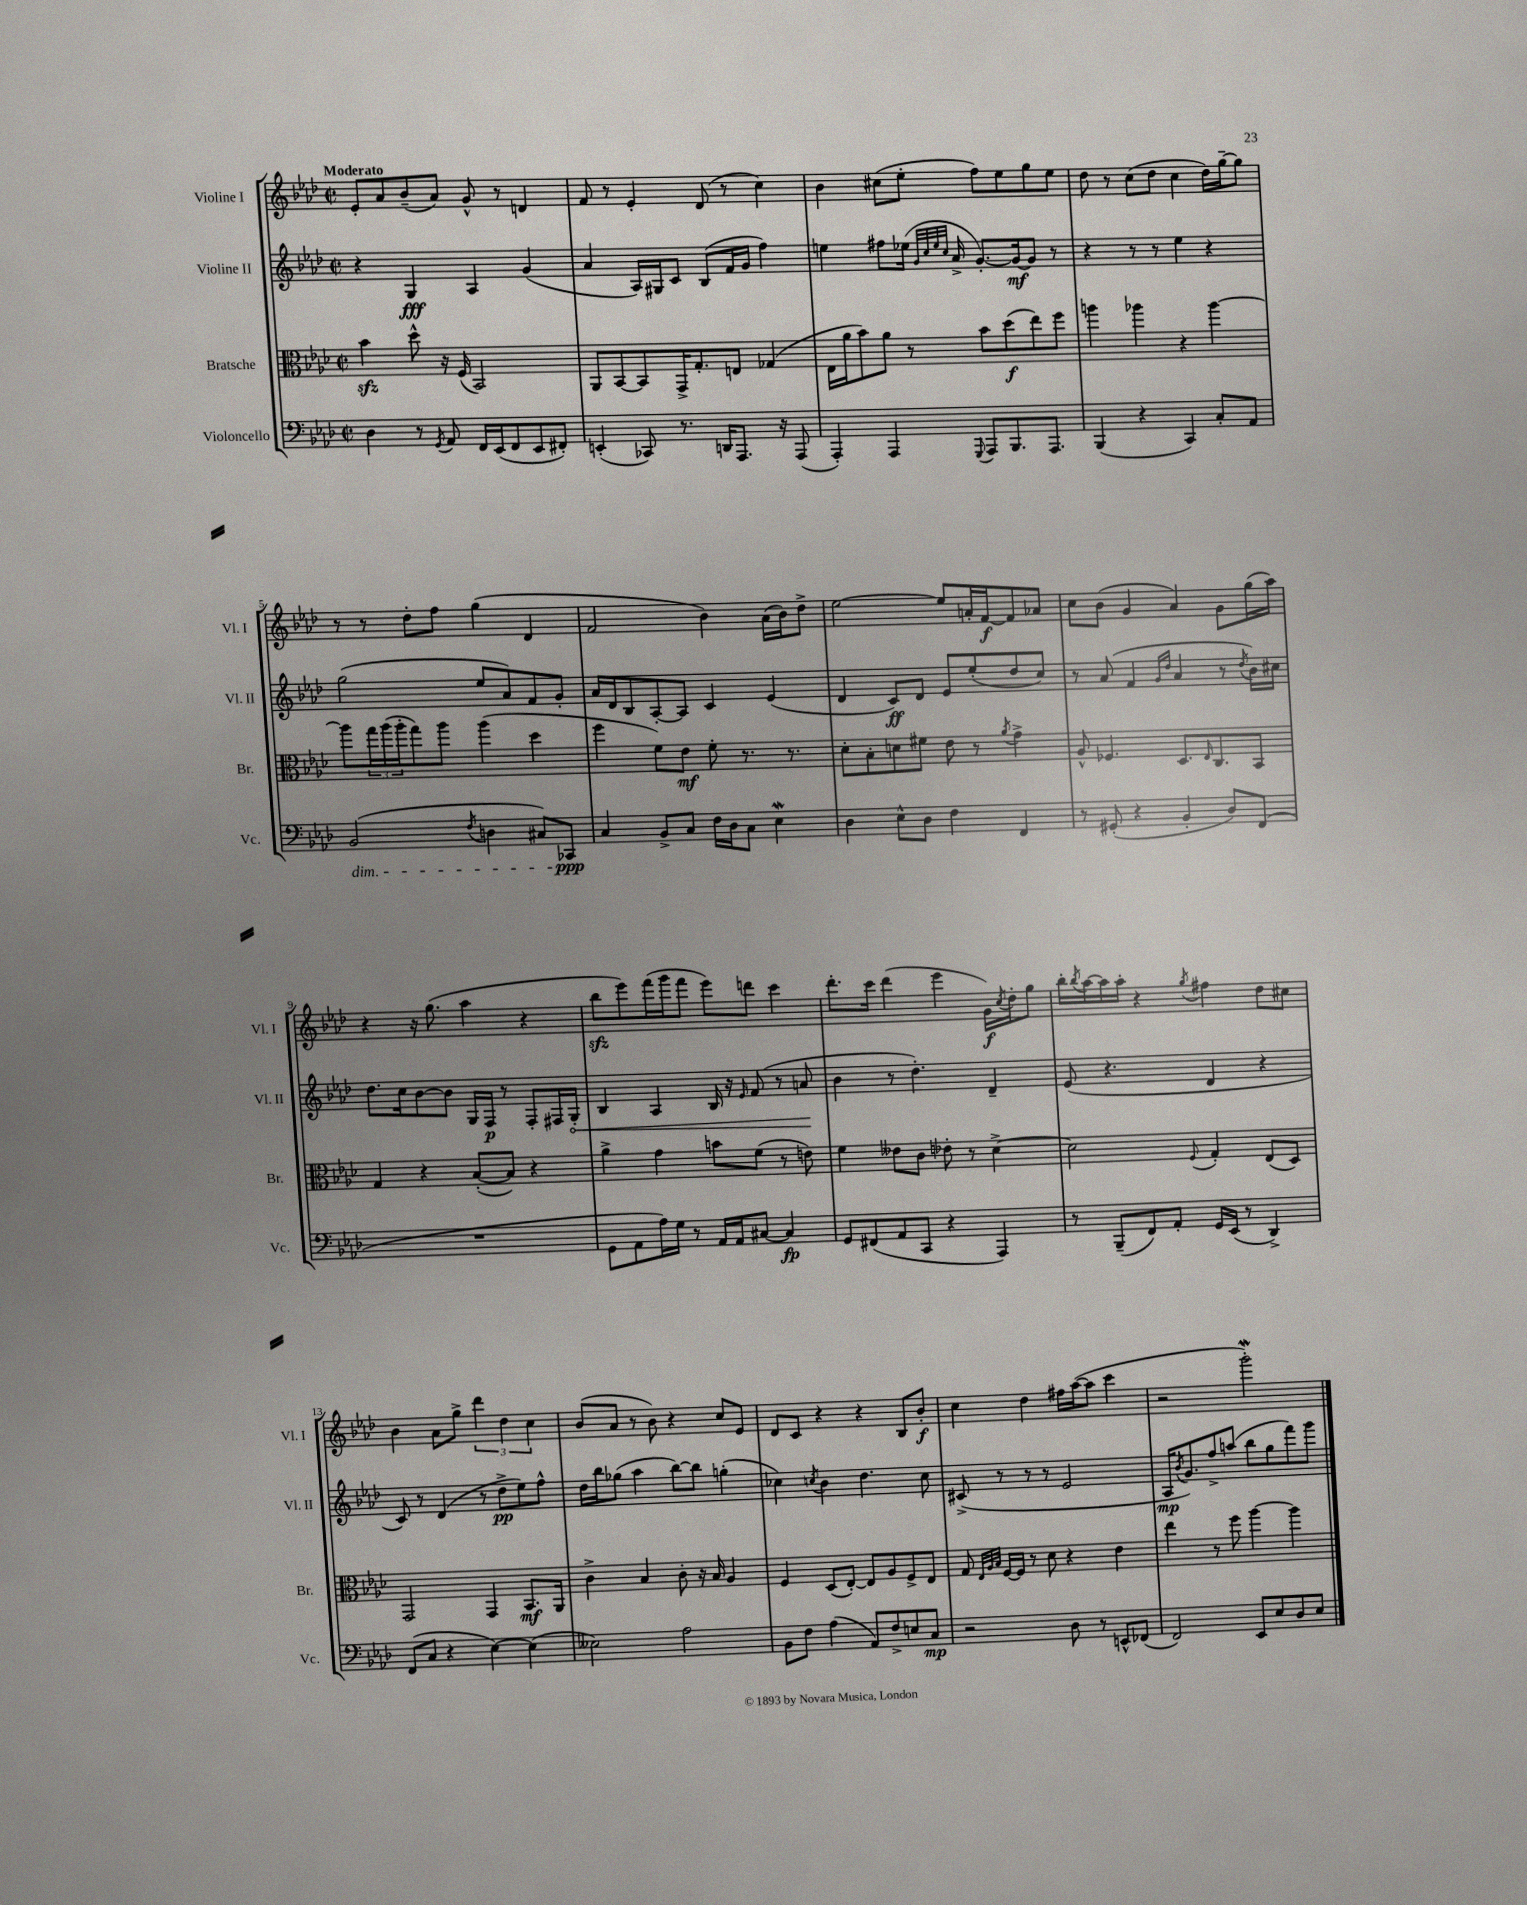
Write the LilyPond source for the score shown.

<<
\new StaffGroup <<
\new Staff = "s0" \with { instrumentName = "Violine I" shortInstrumentName = "Vl. I" } {
    \clef treble \key aes \major \defaultTimeSignature \time 2/2 \tempo "Moderato"
    ees'8-. aes'8 bes'8--( aes'8) g'8-^ r8 d'4 |
    f'8 r8 ees'4-. des'8( r8 c''4) |
    bes'4 cis''8( ees''8-. f''8) ees''8 g''8 ees''8 |
    des''8 r8 c''8( des''8 c''4 des''16) g''16~-- g''8 |
    r8 r8 des''8-. f''8 g''4( des'4 |
    f'2 bes'4) aes'16( bes'16) des''8-> |
    ees''2~ ees''8 a'16-. f'16~\f f'8 aes'8 |
    c''8 bes'8( g'4 aes'4) g'8 g''16( aes''16) |
    r4 r16 g''8.( aes''4 r4 |
    bes''8\sfz ees'''8) f'''16( g'''16 f'''8 ees'''8) d'''8 c'''4 |
    des'''8.-. c'''16 des'''4( ees'''4 g'16\f) \acciaccatura { c''8 } des''16-. g''8 |
    bes''16-. \acciaccatura { bes''8 } aes''16~ aes''16 aes''16-. r4 \acciaccatura { g''8 } fis''4 des''8 cis''8 |
    bes'4 aes'8 g''8-> \tuplet 3/2 { des'''4 des''4 c''4 } |
    bes'8( aes'8 r8 bes'8) r4 c''8 ees'8 |
    des'8 c'8 r4 r4 bes8 bes'8-.\f |
    c''4 des''4 fis''16 aes''16~( aes''8 c'''4 |
    r2 g'''2-.\mordent) \bar "|." |
}
\new Staff = "s1" \with { instrumentName = "Violine II" shortInstrumentName = "Vl. II" } {
    \clef treble \key aes \major \defaultTimeSignature \time 2/2
    r4 g4\fff aes4 g'4( |
    aes'4 aes16) gis16 c'8 bes8( f'16 g'16 f''4) |
    e''4 fis''8 ees''16( \grace { g'32 c''32 ees''32 c''32 } aes'16-> g'8.~-.) g'16~\mf g'8 r8 |
    r4 r8 r8 ees''4 r4 |
    g''2( ees''8 aes'8) f'8 g'8-. |
    aes'16 des'16 bes8 aes8~-. aes8 c'4 ees'4( |
    des'4 c'8\ff) des'8 ees'8 ees''8-.( des''8 c''8) |
    r8 aes'8( f'4 \grace { g'16 des''16 } aes'4 r8 \acciaccatura { des''8 } bes'16) cis''16 |
    des''8. c''16 bes'8~ bes'8 g16 f16\p r8 f8-. fis16 \once \override Hairpin.circled-tip = ##t g16-.\< |
    bes4 aes4 bes16 r16 \grace { ees'16 } f'8( r8 a'8\! |
    bes'4 r8 des''4.-.) des'4-- |
    ees'8( r4. des'4 r4 |
    c'8) r8 des'4( r8 des''8->\pp ees''8) f''8-^ |
    des''16 bes''16 ges''8( aes''4 bes''8~) bes''8 g''4-.( |
    ces''4) \acciaccatura { c''8 } bes'4 des''4. c''8 |
    cis'8->( r8 r8 r8 ees'2 |
    aes16\mp \acciaccatura { bes'8 } g'8.) f''8-> a''8( bes''8 g''8 f'''8) g'''8 \bar "|." |
}
\new Staff = "s2" \with { instrumentName = "Bratsche" shortInstrumentName = "Br." } {
    \clef alto \key aes \major \defaultTimeSignature \time 2/2
    bes'4\sfz des''8-^ r16 f16( bes,2) |
    aes,8 bes,8~ bes,8 g,16-> g8.-. e8 ges4( |
    ees16 aes'16 bes'8) aes'8 r8 bes'8 des''8\f( ees''8) f''8 |
    a''4 aes''4 r4 aes''4~ |
    aes''8 \tuplet 3/2 { g''16 aes''16( aes''16-. } g''8) aes''8 aes''4( des''4 |
    f''4 f'8) ees'8\mf f'8-. r8. r8. |
    des'8-. bes8-. d'8 fis'8 ees'8 r8 \acciaccatura { aes'8 } g'4-> |
    aes8-^ fes4. des8. \grace { ees16 } c8. bes,8 |
    g4 r4 bes8~-.( bes8) r4 |
    aes'4-> g'4 b'8 f'8( r8 e'8) |
    f'4 eeses'8 c'8 ees'8-. r8 des'4~-> |
    des'2 \appoggiatura { f8 } g4-. ees8( des8) |
    g,2 g,4 bes,8.\mf aes,16 |
    c'4-> bes4 c'8-. r16 bes16 aes4 |
    f4 des8( ees8~-.) ees8 aes8 f8-> ees8 |
    g8 \grace { ees32 aes32 bes32 } f16~ f16 r8 des'8 r4 ees'4 |
    ees''4 r8 f''8 aes''4~ aes''4 \bar "|." |
}
\new Staff = "s3" \with { instrumentName = "Violoncello" shortInstrumentName = "Vc." } {
    \clef bass \key aes \major \defaultTimeSignature \time 2/2
    des4 r8 \acciaccatura { g,8 } aes,8 f,16 ees,16( f,8 ees,8 fis,8-.) |
    e,4-.( ces,8) r8. d,16 aes,,8. r16 aes,,8( |
    aes,,4-.) aes,,4 \appoggiatura { g,,8 } aes,,8 bes,,8. aes,,8. |
    bes,,4( r4 c,4) c8-. aes,8 |
    bes,2\dim( \acciaccatura { f8 } d4 cis8) ces,8\ppp\! |
    c4 bes,8-> c8 f16 des16 c8 ees4\mordent |
    des4 ees8-^ des8 f4 f,4 |
    r8 gis,8-.( r4 bes,4-. des8) f,8( |
    R1 |
    g,8 aes,8 aes16) g16 r8 aes,16 aes,16 cis8~ cis4\fp |
    g,8 fis,8( aes,8 c,8 r4 aes,,4) |
    r8 bes,,8--( f,8) aes,8-. g,16 ees,16( r8 des,4->) |
    f,8( c8 r4 ees4~) ees4( |
    eeses2) aes2 |
    bes,8 f8 aes4( aes,8) f8-> e8 c8\mp |
    r2 des8 r8 e,8-^ fes,8( |
    f,2) ees,8 ees8 des8 ees8 \bar "|." |
}
>>
>>
